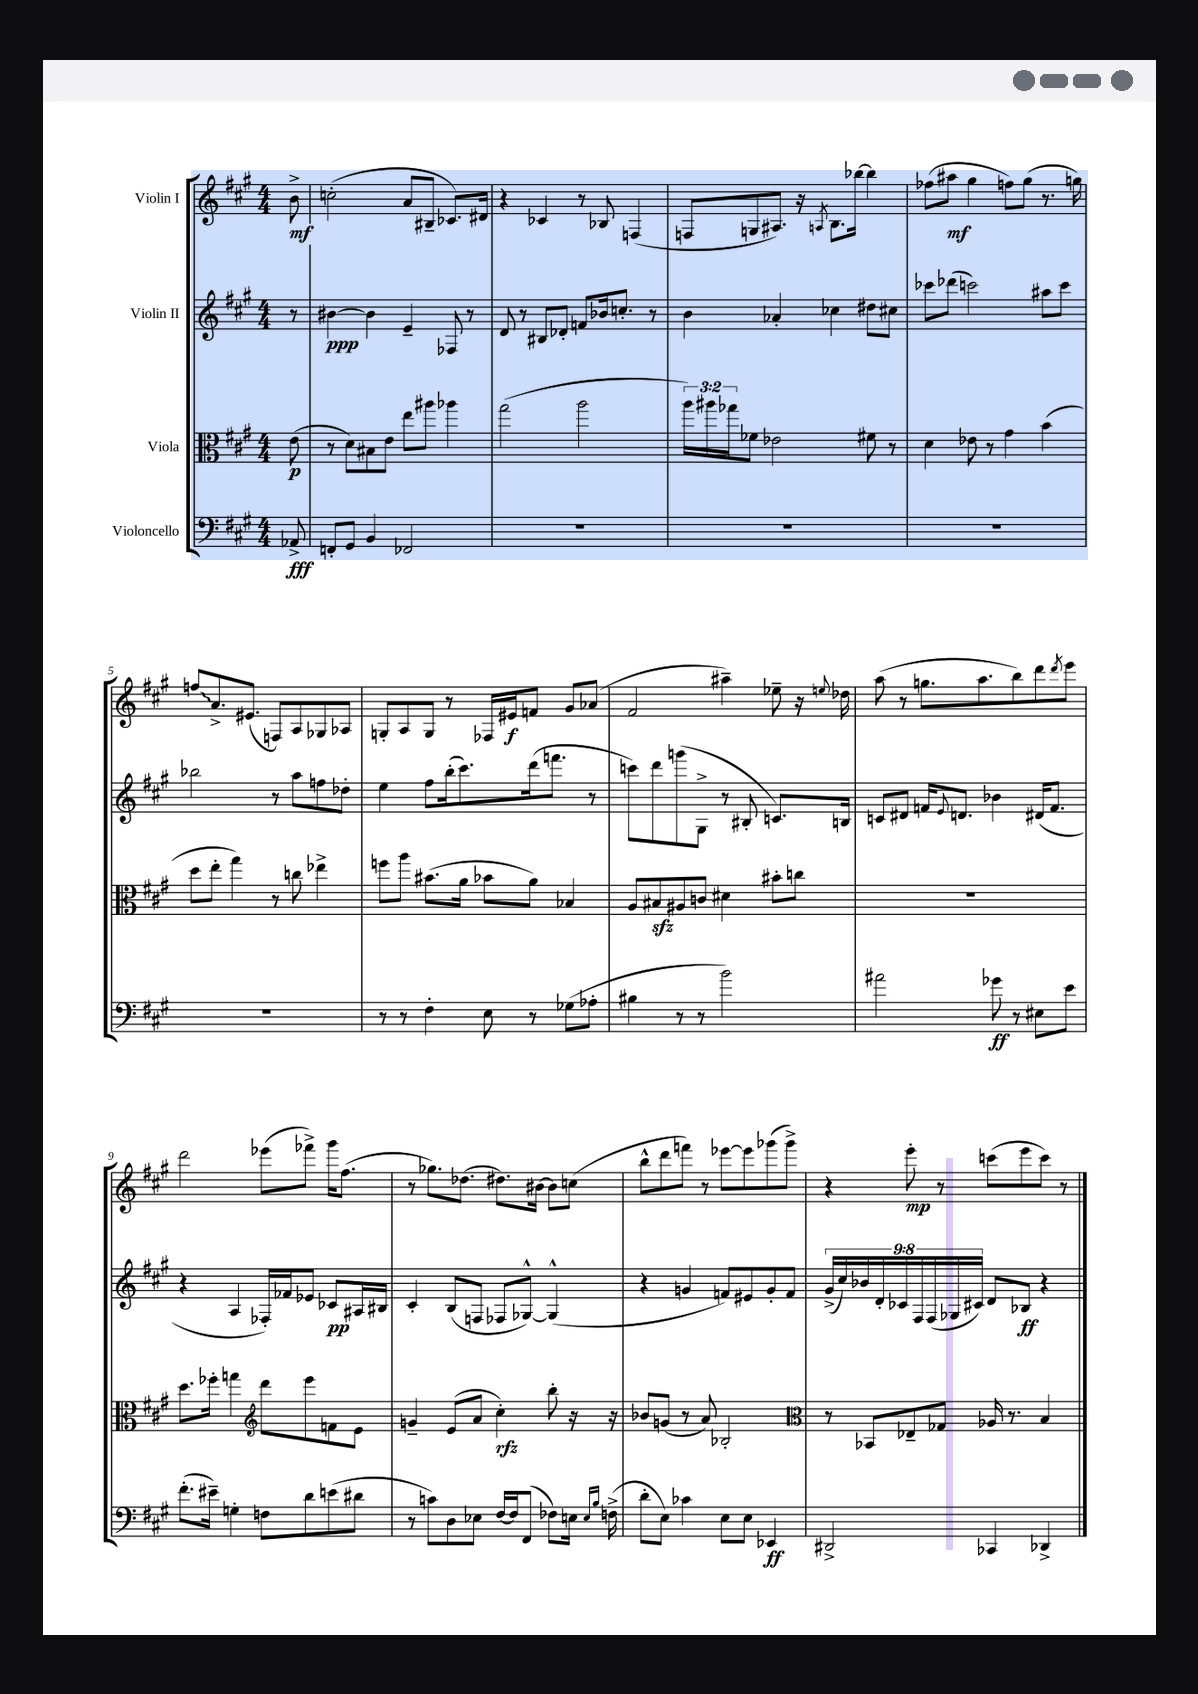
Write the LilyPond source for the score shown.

<<
\new StaffGroup <<
\new Staff = "s0" \with { instrumentName = "Violin I" } {
    \clef treble \key a \major \numericTimeSignature \time 4/4 \partial 8
    b'8->\mf |
    c''2-.( a'8 bis8-- ces'8.) dis'16 |
    r4 ces'4 r8 bes8 f4( |
    f8 g8 ais8.) r16 \acciaccatura { a8 } b8. bes''16~ bes''4 |
    fes''8( ais''8\mf gis''4 f''8) gis''8( r8. g''16) |
    \once \override Glissando.style = #'zigzag f''8\glissando a'8.-> eis'8.( f8) a8 ges8 aes8 |
    g8-. a8 g8 r8 fes16 eis'16\f f'8 gis'8 aes'8( |
    fis'2 ais''4--) ees''8-- r16 \appoggiatura { e''8 } des''16 |
    a''8( r8 g''8. a''8. b''8) d'''8 \acciaccatura { d'''8 } e'''8 |
    d'''2 ees'''8( fes'''8->) gis'''16 fis''8.( |
    r8 ges''8.) des''8.( dis''8.) bis'16~ bis'8 c''8( |
    b''8-^ d'''8 f'''8) r8 ees'''8~ ees'''8 ges'''8( ges'''8->) |
    r4 e'''8-.\mp r8 c'''8( e'''8 c'''8) r8 \bar "|." |
}
\new Staff = "s1" \with { instrumentName = "Violin II" } {
    \clef treble \key a \major \numericTimeSignature \time 4/4 \override Staff.TupletNumber.text = #tuplet-number::calc-fraction-text \partial 8
    r8 |
    bis'4~\ppp bis'4 e'4-- fes8 r8 |
    d'8 r8 bis8 des'8-. f'8 bes'16 c''8.-. r8 |
    b'4 aes'4-. ces''4 dis''8 cis''8 |
    ces'''8 des'''8( c'''2) ais''8 c'''8 |
    bes''2 r8 a''8 f''8 des''8-. |
    e''4 fis''8 b''16-.( cis'''8.) d'''16( f'''8. r8 |
    c'''8) d'''8 g'''8( gis8-> r8 bis8-. c'8.) b16 |
    c'8 dis'8 f'16 \appoggiatura { e'8 } d'8. bes'4 dis'16( f'8. |
    r4 a4 fes16-.) fes'16 ees'8 ces'8\pp ais16 bis16 |
    cis'4-. b8( f8 fes8 ges8~-^) ges4-^( |
    r4 g'4 f'8) eis'8 g'8-. f'8 |
    \tuplet 9/8 { gis'16->( cis''16) bes'16 d'16-. ces'16 fis16 fis16( ges16 cis'16) } d'8 bes8\ff r4 \bar "|." |
}
\new Staff = "s2" \with { instrumentName = "Viola" } {
    \clef alto \key a \major \numericTimeSignature \time 4/4 \override Staff.TupletNumber.text = #tuplet-number::calc-fraction-text \partial 8
    e'8\p( |
    r8 d'8) bis8 e'8 e''8 ais''8 aes''4 |
    gis''2( a''2 |
    \tuplet 3/2 { a''16) ais''16 ges''16 } fes'8 ees'2 fis'8 r8 |
    d'4 ees'8 r8 gis'4 b'4( |
    d''8 e''8-. gis''4) r8 c''8 ees''4-> |
    f''8 a''8 bis'8.( a'16 bes'8 a'8) bes4 |
    a8 bis8\sfz ais8 c'8 dis'4 bis'8-. c''8 |
    R1 |
    d''8. fes''16-. g''4 \clef treble d'''8 e'''8 f'8 e'8 |
    g'4-- e'8( a'8 cis''4-.\rfz) b''8-. r16 r16 |
    bes'8 g'8( r8 a'8) bes2-. |
    \clef alto r8 bes,8 ees8-- ges8 aes16 r8. b4 \bar "|." |
}
\new Staff = "s3" \with { instrumentName = "Violoncello" } {
    \clef bass \key a \major \numericTimeSignature \time 4/4 \partial 8
    aes,8->\fff |
    f,8-. gis,8 b,4 fes,2 |
    R1 |
    R1 |
    R1 |
    R1 |
    r8 r8 fis4-. e8 r8 ges8( aes8-. |
    bis4 r8 r8 b'2) |
    ais'2 ges'8\ff r8 eis8 e'8 |
    fis'8.-.( eis'16--) g4-. f8 d'8 e'8( dis'8 |
    r8 c'8) d8 ees8 fis16~ fis16 fis,8( fes8) e16 \grace { e16 b16 } f16->( |
    d'8-. e8) ces'4 e8 e8 ees,4\ff |
    dis,2-> ces,4 des,4-> \bar "|." |
}
>>
>>
